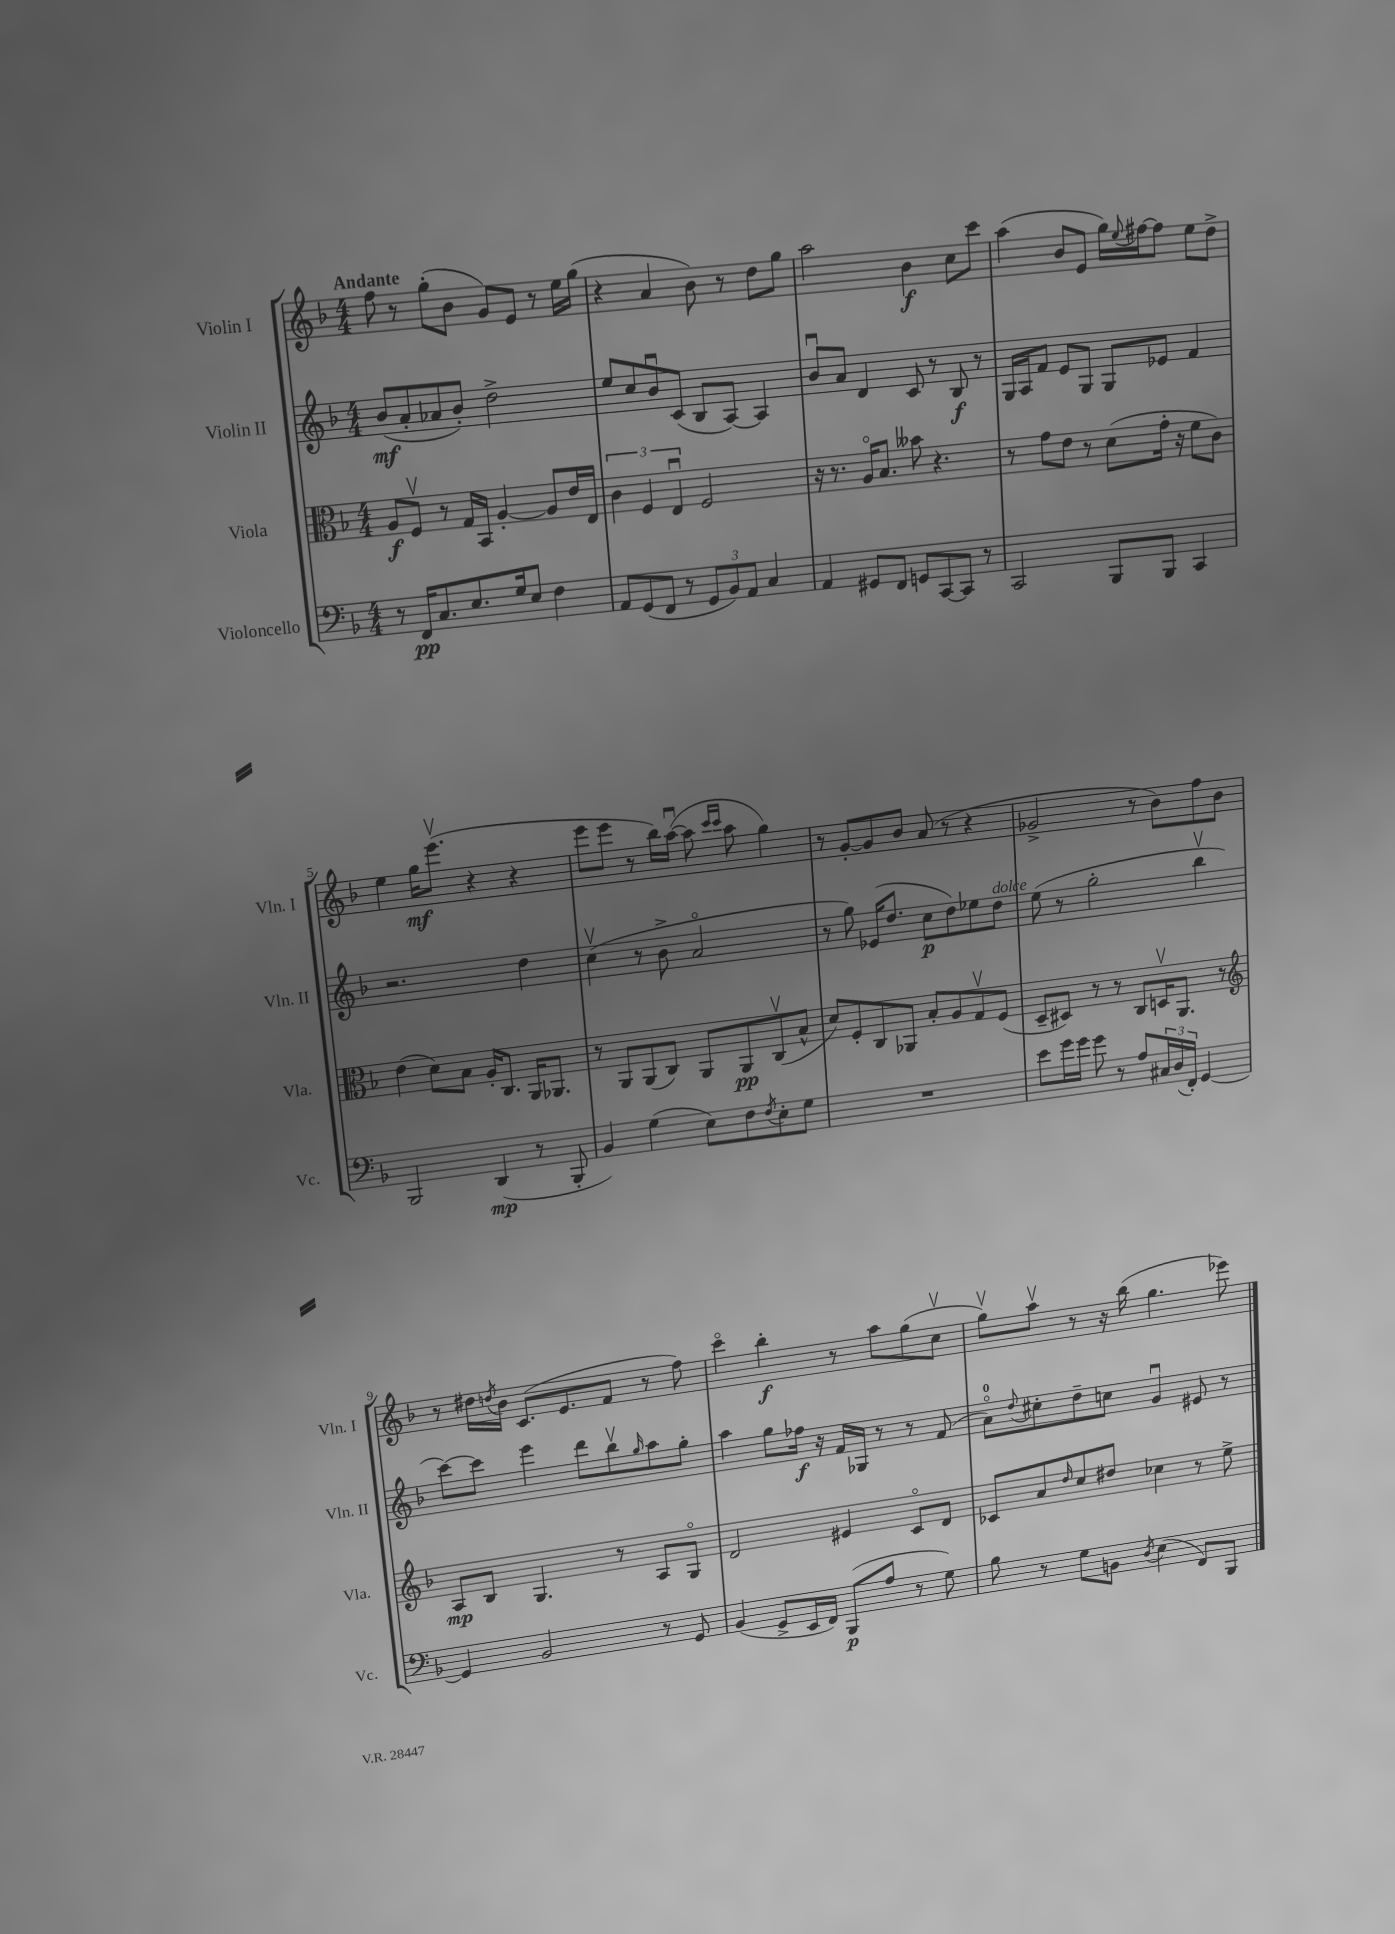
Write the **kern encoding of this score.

**kern	**kern	**kern	**kern
*staff4	*staff3	*staff2	*staff1
*clefF4	*clefC3	*clefG2	*clefG2
*k[b-]	*k[b-]	*k[b-]	*k[b-]
*M4/4	*M4/4	*M4/4	*M4/4
8r	8A	(8b-	8ff
16FF	8Fv	8a'	8r
8.C	.	.	.
.	8r	8a-	(8gg'
8.E	16G	8b-')	8b-
.	16BB-	.	.
.	[4A'	2dd^	8g)
16G	.	.	.
8E	.	.	8e
4F	8A]	.	8r
.	16e	.	16ee
.	16E	.	(16gg
=	=	=	=
8AA	6c	8ee	4r
(8GG	.	8cc	.
.	6F	.	.
8FF	.	8b-u	4a
.	6Eu	.	.
8r	.	(8c	.
12GG	2F	8B-	8b-)
12BB-)	.	.	.
.	.	[8A)	8r
12AA	.	.	.
4C	.	4A]	8dd
.	.	.	8gg
=	=	=	=
4AA	16r	8b-u	2aa
.	8.r	.	.
.	.	8a	.
8GG#	16Ao	4d	.
.	8.B-	.	.
8FF	.	.	.
8GG	8b--	8c	4b-
[8CC	4.r	8r	.
8CC]	.	8B-	8cc
8r	.	8r	8ccc
=	=	=	=
2CC	8r	16G	(4aa
.	.	16A	.
.	8g	8f	.
.	8e	8e	8b-
.	8r	8G	8e
8BBB-	(8d	8G	16gg)
.	.	.	8qqee
.	.	.	[16ff#
8BBB-	16g'	8e-	8ff#]
.	16r	.	.
4CC	8f	4f	8ee
.	8c)	.	8dd^
=	=	=	=
2BBB-	(4e	2.r	4ee
.	8d)	.	16gg
.	.	.	(8.eeev
.	8B-	.	.
(4DD	16A'	.	4r
.	8.C	.	.
8r	16AA	4dd	4r
.	8.AA-	.	.
8BBB-'	.	.	.
=	=	=	=
4BB-)	8r	(4ccv	8eee
.	8AA	.	8eee
(4G	(8AA	8r	8r
.	8C)	8b-^	16bb-)
.	.	.	([16aau
8E)	8AA	2ao	8aa]
.	.	.	16qqccc
.	.	.	16qqccc
8F	8AA	.	8aa
8qF	.	.	.
8E'	(8Cv	.	4gg)
8G	8B-^^	.	.
=	=	=	=
1r	8d)	8r	8r
.	8F'	8gg)	[8g'
.	8C	(16e-	8g]
.	.	8.dd	.
.	8AA-	.	8b-
.	8B-'	8cc	(8a
.	8A	8dd)	8r
.	8Gv	8ee-	4r
.	(8F	8dd	.
=	=	=	=
8e	8D~	(8ee	2g-^
16g	8D#)	8r	.
16g	.	.	.
8g	8r	2gg'	.
8r	8r	.	.
8A	8C	.	8r
24C#	16Dv	.	8b-)
(24D	.	.	.
.	8.AA	.	.
24FF')	.	.	.
[4GG	.	4bb-v	8ff
.	8r	.	8b-
=	=	=	=
*	*clefG2	*	*
4GG]	8A	[8ccc)	8r
.	8B-	8ccc]	16dd#
.	.	.	8qdd
.	.	.	16b-
2BB-	4.G	4eee	(8.c
.	.	.	8.e
.	.	8ddd	.
.	8r	8bb-v	8f
.	.	16qqgg	.
8r	8A	8aa	8r
8GG	8Go	8gg'	8ff)
=	=	=	=
(4BB-	2d	4aa	4ccco
8GG^	.	8gg	4bb-'
16EE	.	16ff-	.
16FF)	.	16r	.
(8BBB-	4e#	16f	8r
.	.	16G-	.
8A	.	8r	8aa
8r	8co	8r	(8gg
8G)	8d	(8f	8ccv
=	=	=	=
8B-	8c-	8ao)	8ggv)
.	.	8qqdd	.
8r	8a	8cc#'	8aav
.	16qqdd	.	.
8G	8cc	8dd~	8r
8BB	8dd#	8cc	16r
.	.	.	(16bb-
8qD	.	.	.
(4E	4cc-	4gu	4.gg
8FF)	8r	8e#	.
8BBB-	8ee^	8r	8eee-)
==	==	==	==
*-	*-	*-	*-
